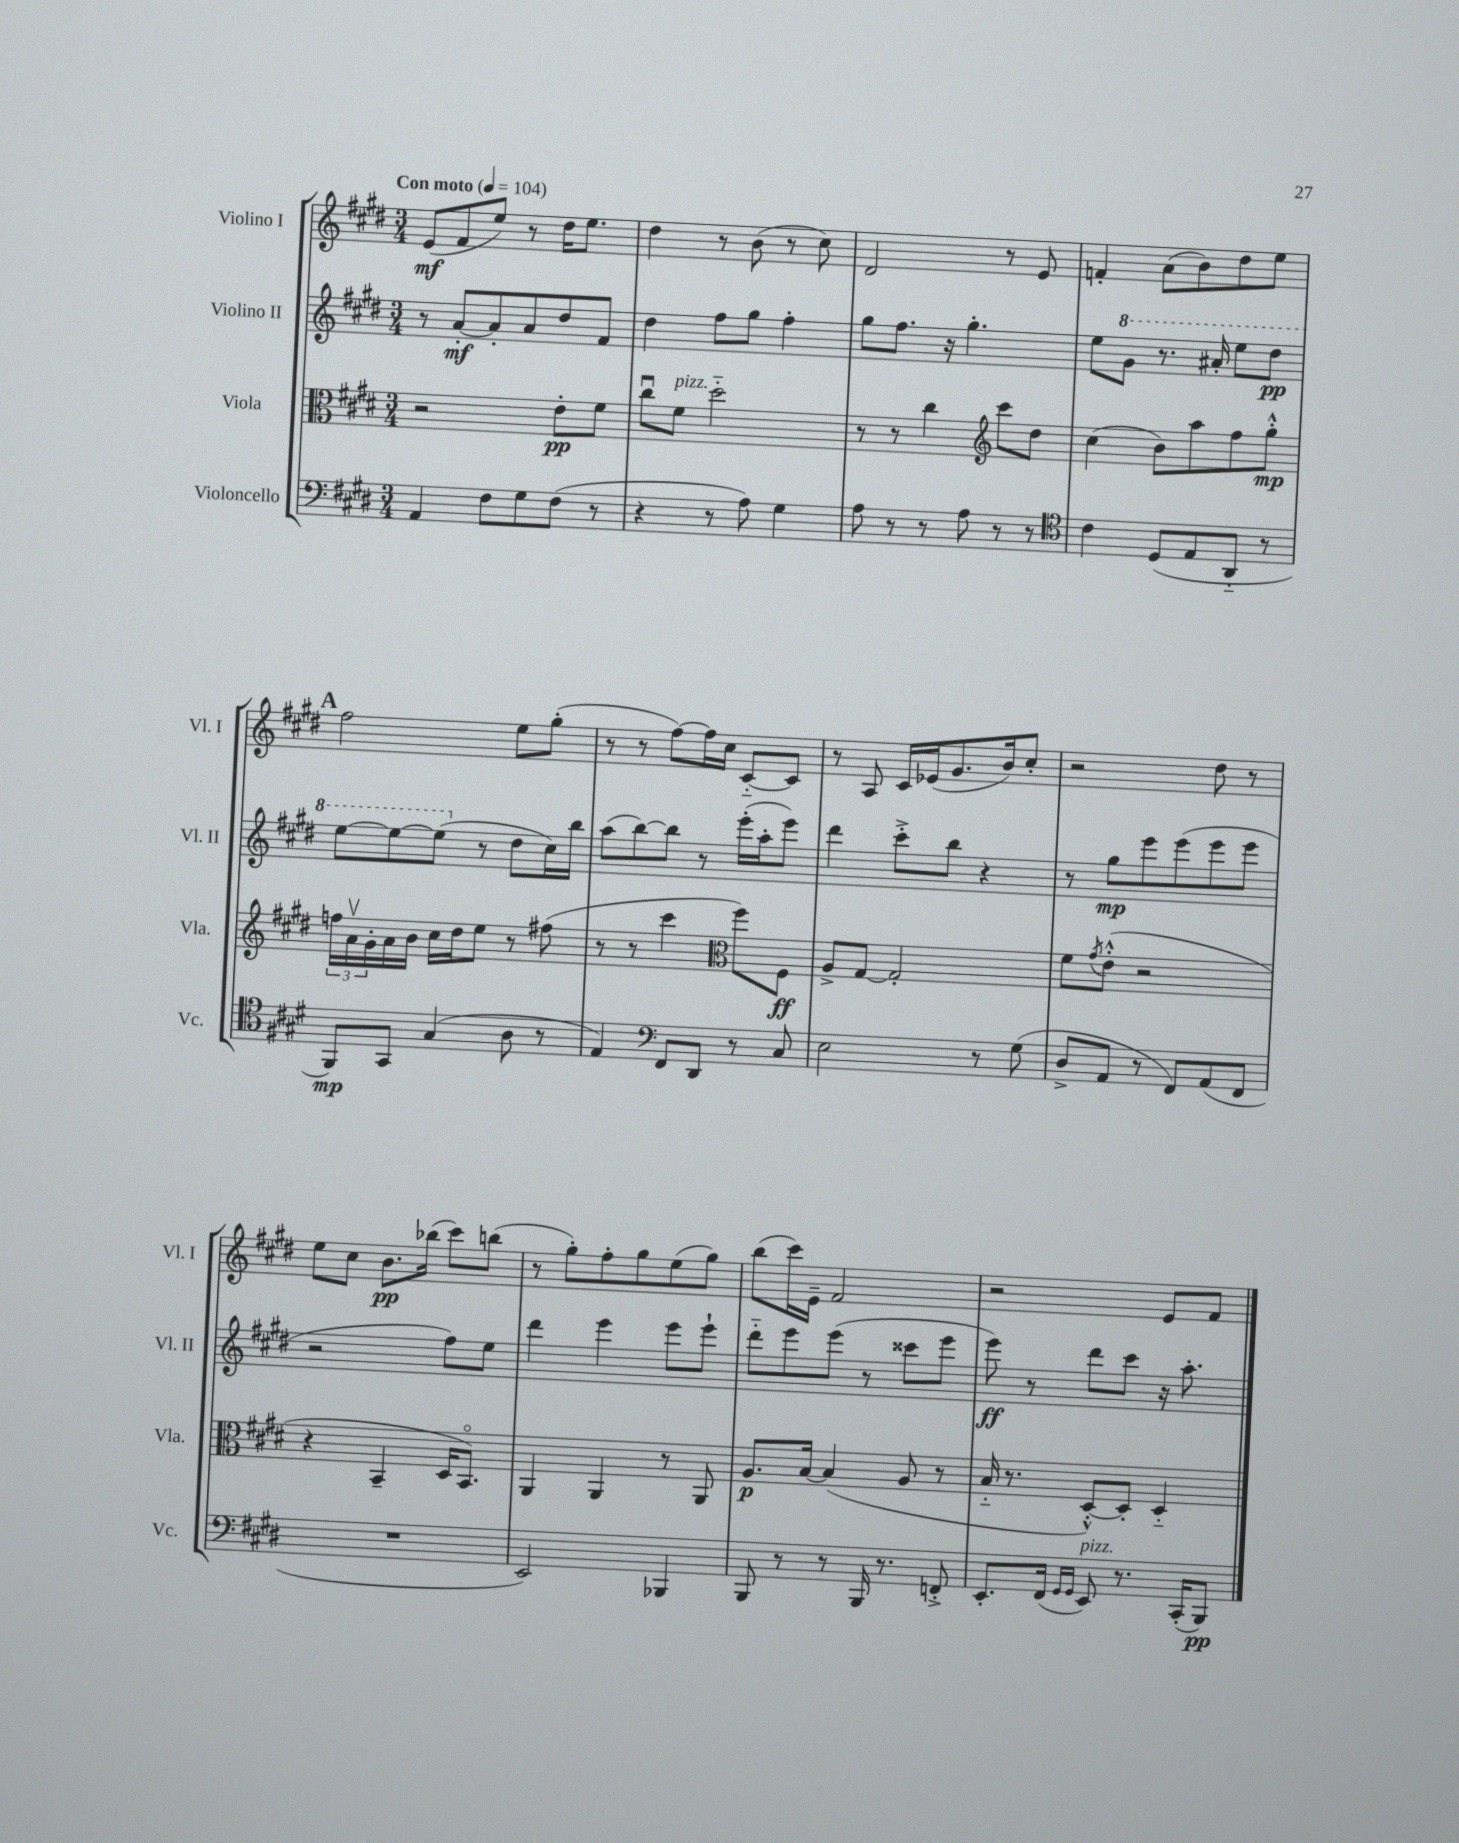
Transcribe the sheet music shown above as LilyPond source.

<<
\new StaffGroup <<
\new Staff = "s0" \with { instrumentName = "Violino I" shortInstrumentName = "Vl. I" } {
    \clef treble \key e \major \numericTimeSignature \time 3/4 \tempo "Con moto" 4 = 104
    e'8\mf( fis'8 e''8) r8 dis''16 e''8. |
    dis''4 r8 b'8( r8 cis''8) |
    dis'2 r8 e'8 |
    f'4-. a'8( b'8) dis''8 e''8 |
    \mark \markup { \bold "A" } fis''2 e''8 gis''8-.( |
    r8 r8 fis''8~) fis''16 cis''16 cis'8~-_ cis'8 |
    r8 a8 cis'16 ees'16( gis'8. b'16) cis''8-. |
    r2 dis''8 r8 |
    e''8 cis''8 b'8.\pp bes''16( cis'''8) b''8( |
    r8 gis''8-.) fis''8-. gis''8 e''8( gis''8) |
    b''8( cis'''16) e'16-- fis'2 |
    r2 e'8 fis'8 \bar "|." |
}
\new Staff = "s1" \with { instrumentName = "Violino II" shortInstrumentName = "Vl. II" } {
    \clef treble \key e \major \numericTimeSignature \time 3/4
    r8 a'8~-.\mf a'8-. a'8 dis''8 fis'8 |
    dis''4 fis''8 gis''8 fis''4-. |
    gis''8 fis''8. r16 gis''4.-. |
    e''8 \ottava #1 gis''8 r8. ais''16-. e'''8 dis'''8\pp |
    \mark \markup { \bold "A" } e'''8~ e'''8~ e'''8( \ottava #0 r8 dis''8 cis''16) b''16 |
    a''8( b''8~) b''8 r8 e'''16-.( a''16-. e'''8) |
    dis'''4 cis'''8-.-> b''8 r4 |
    r8 gis''8\mp e'''8 e'''8( e'''8 e'''8 |
    r2 fis''8) e''8 |
    dis'''4 e'''4 e'''8 e'''8-! |
    dis'''8-_ e'''8 e'''8( r8 cisis'''8 e'''8 |
    e'''8\ff) r8 dis'''8 cis'''8 r16 a''8.-. \bar "|." |
}
\new Staff = "s2" \with { instrumentName = "Viola" shortInstrumentName = "Vla." } {
    \clef alto \key e \major \numericTimeSignature \time 3/4
    r2 e'8-.\pp fis'8 |
    cis''8\downbow fis'8^\markup { \italic "pizz." } dis''2-_ |
    r8 r8 cis''4 \clef treble cis'''8 dis''8 |
    cis''4( b'8) a''8 fis''8 gis''8-.-^\mp |
    \mark \markup { \bold "A" } \tuplet 3/2 { f''16 a'16\upbow gis'16-. } a'16 b'16 cis''16 dis''16 e''8 r8 fis''8( |
    r8 r8 cis'''4 \clef alto fis''8) fis8\ff |
    a8-> gis8~ gis2-. |
    fis'8 \acciaccatura { gis'8 } e'8-.-^( r2 |
    r4 b,4-- dis16 b,8.\flageolet) |
    a,4 a,4 r8 a,8 |
    a8.\p b16~ b4( a8 r8 |
    b16-_ r8. dis8~-.-^) dis8-. dis4-_ \bar "|." |
}
\new Staff = "s3" \with { instrumentName = "Violoncello" shortInstrumentName = "Vc." } {
    \clef bass \key e \major \numericTimeSignature \time 3/4
    a,4 fis8 gis8 fis8( r8 |
    r4 r8 a8) gis4 |
    a8 r8 r8 a8 r8 r8 |
    \clef tenor cis'4 dis8( e8 a,8-_ r8 |
    \mark \markup { \bold "A" } fis,8\mp) gis,8 gis4( a8 r8 |
    e4) \clef bass fis,8 dis,8 r8 cis8 |
    e2 r8 gis8( |
    dis8-> a,8 r8 fis,8) a,8( fis,8 |
    R2. |
    e,2) bes,,4 |
    b,,8 r8 r8 b,,16 r8. f,8-.-> |
    e,8.-. fis,16( \grace { gis,16 gis,16 } e,8^\markup { \italic "pizz." }) r8. cis,16-.( b,,8\pp) \bar "|." |
}
>>
>>
\layout { \context { \Score \remove "Bar_number_engraver" } }
